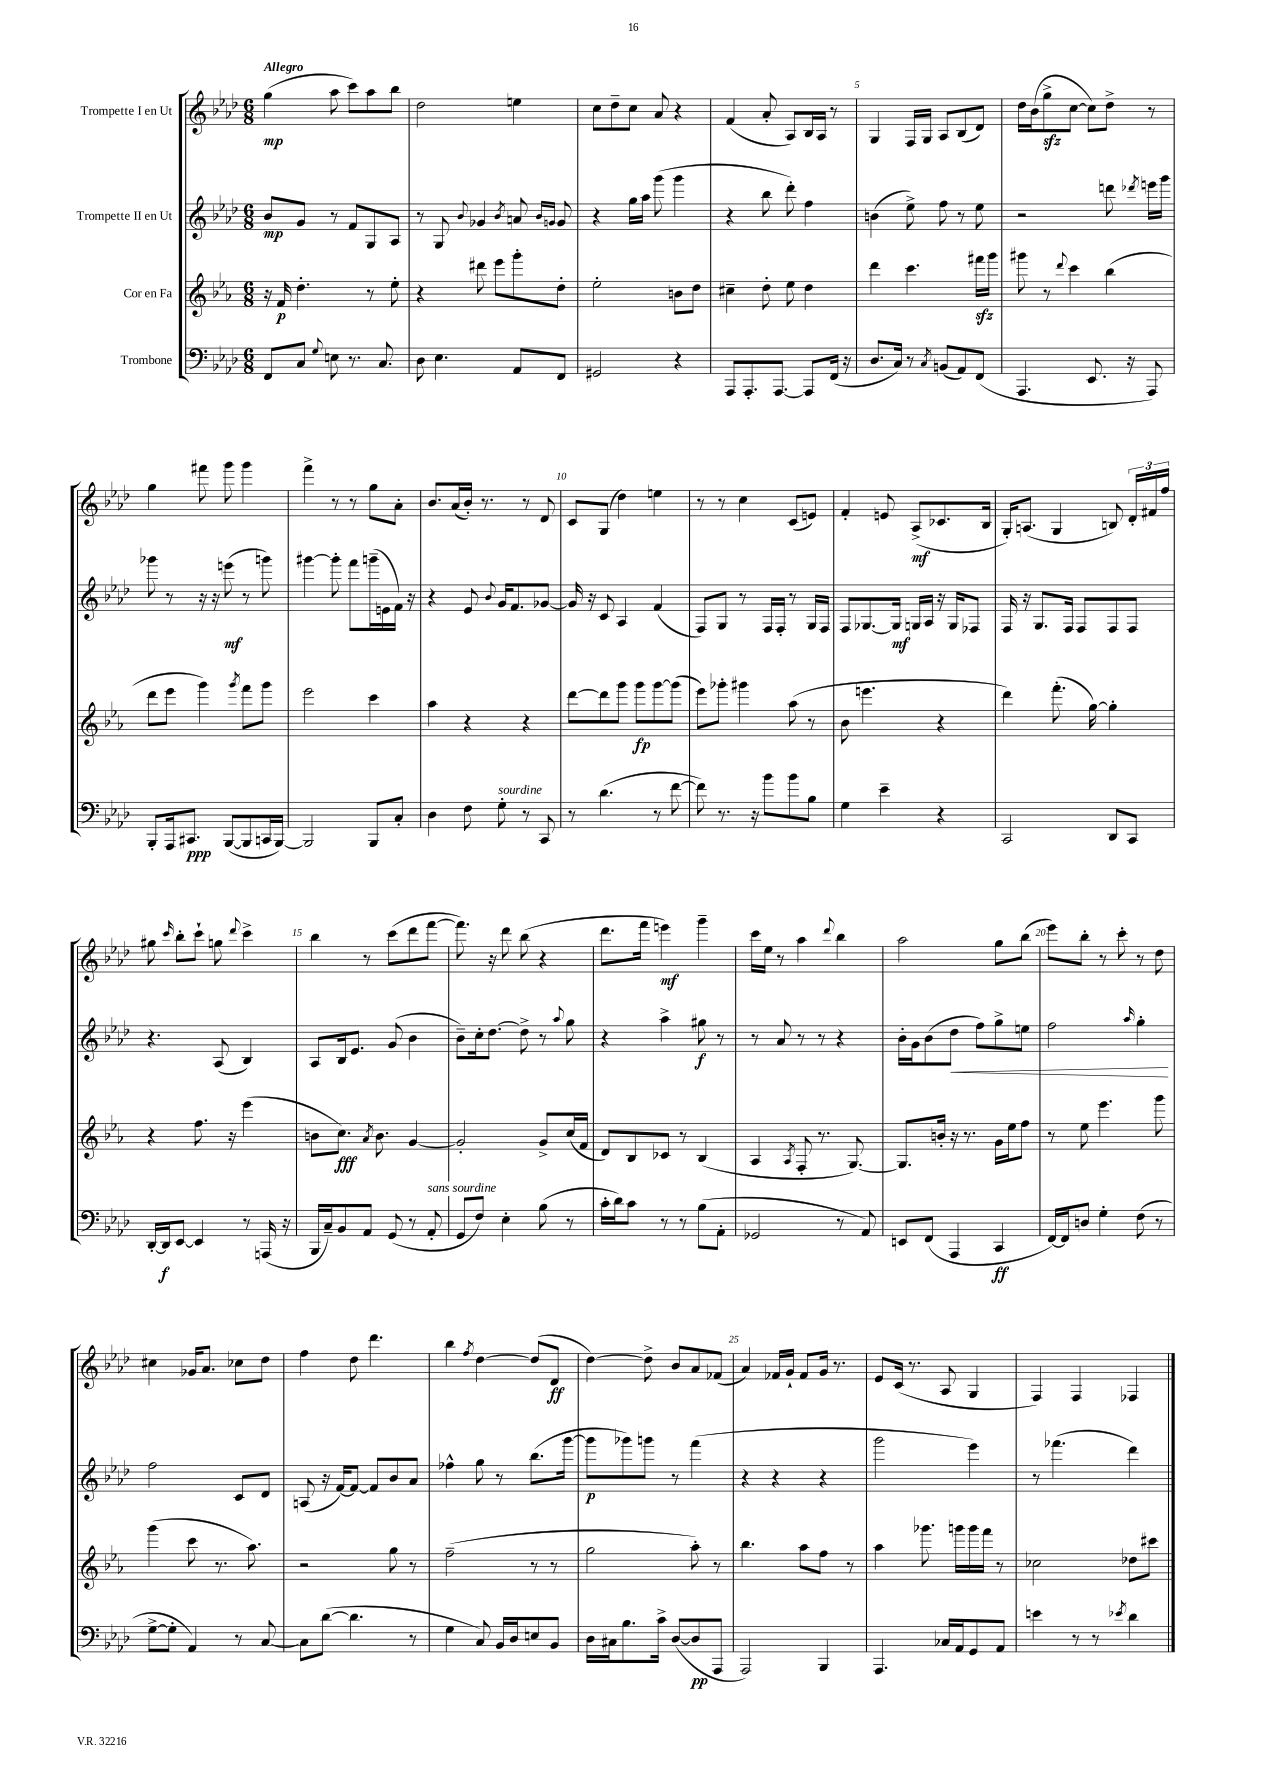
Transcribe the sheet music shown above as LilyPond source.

<<
\new StaffGroup <<
\new Staff = "s0" \with { instrumentName = "Trompette I en Ut" } {
    \clef treble \key aes \major \numericTimeSignature \time 6/8 \tempo "Allegro"
    \autoBeamOff g''4\mp( aes''8 c'''8[) aes''8 bes''8] |
    des''2 e''4 |
    c''8[ des''8-- c''8] aes'8 r4 |
    f'4( aes'8-. aes8[) bes16 aes16] r8 |
    g4 f16[ g16] aes8[ bes8( des'8]) |
    des''16[ bes'16( g''8->\sfz c''8]~ c''8[) des''8]-> r8 |
    g''4 fis'''8 g'''8 g'''4 |
    f'''4-> r8 r8 g''8[ aes'8]-. |
    bes'8.[ aes'16( bes'16]-.) r8. r8 des'8 |
    c'8[ g8]( des''4) e''4 |
    r8 r8 c''4 c'8[( e'8]) |
    f'4-. e'8 aes8[->\mf( ces'8. bes16] |
    g16[-.) a8.]( g4 b8) \tuplet 3/2 { des'16[-. fis'16 f''16] } |
    gis''8 \grace { c'''16 } bes''8[-. c'''8]-! g''8 \appoggiatura { des'''8 } c'''4-> |
    bes''4 r8 c'''8[( des'''8 f'''8]~ |
    f'''8.) r16 des'''8 bes''8( r4 |
    des'''8.[ f'''16] e'''4\mf) g'''4-- |
    c'''16[ ees''16] r8 aes''4 \appoggiatura { des'''8 } bes''4 |
    aes''2 g''8[ bes''8]( |
    ees'''8[) bes''8]-. r8 c'''8-. r8 des''8 |
    cis''4 ges'16[ aes'8.] ces''8[ des''8] |
    f''4 des''8 des'''4. |
    bes''4 \acciaccatura { f''8 } des''4~ des''8[( des'8]\ff |
    des''4~) des''8-> bes'8[ aes'8 fes'8]( |
    aes'4) fes'16[ g'16]-! fes'8[ g'16] r8. |
    ees'8[ c'16]( r8. aes8 g4 |
    f4) f4 fes4 \bar "|." |
}
\new Staff = "s1" \with { instrumentName = "Trompette II en Ut" } {
    \clef treble \key aes \major \numericTimeSignature \time 6/8
    \autoBeamOff bes'8[\mp g'8] r8 f'8[ g8 aes8] |
    r8 g8 \appoggiatura { bes'8 } ges'4 \acciaccatura { bes'8 } a'8 \grace { bes'16[ g'16] } g'8 |
    r4 g''16[ aes''16] g'''8( g'''4 |
    r4 bes''8 des'''8-.) f''4 |
    b'4( ees''8->) f''8 r8 ees''8 |
    r2 d'''8 \acciaccatura { des'''8 } e'''16[ g'''16] |
    ges'''8 r8 r16 r16 e'''8\mf( r8 g'''8) |
    gis'''4~ gis'''8-. f'''8[ g'''16--( e'16 f'16]) r16 |
    r4 ees'8 \appoggiatura { bes'8 } g'16[ f'8. ges'8]~ |
    ges'16 r16 c'8 aes4 f'4( |
    f8[) g8] r8 f16[ f16]-. r8 g16[ f16] |
    f8[ ges8.~ ges16]\mf g16[ aes16] r16 g16[ fes8] |
    f16 r16 g8.[ f16] f8[ f8 f8] |
    r4. aes8( bes4) |
    aes8[ bes16 ees'8.] g'8( bes'4 |
    bes'8[--) c''16-. des''8.]~ des''8-> r8 \appoggiatura { aes''8 } g''8 |
    r4 aes''4-> gis''8\f r8 |
    r8 aes'8 r8 r8 r4 |
    bes'16[-. g'16 bes'8( des''8]\< f''8[) g''8-> e''8] |
    f''2 \grace { aes''16 } g''4-.\! |
    f''2 c'8[ des'8] |
    a8( r16 f'16[~) f'8]~ f'8[ bes'8 aes'8] |
    fes''4-^ g''8 r8 bes''8.[( g'''16]~ |
    g'''8[\p ges'''8) g'''8] r8 f'''4( |
    r4 r4 r4 |
    g'''2 ees'''4) |
    r8 fes'''4.( des'''4) \bar "|." |
}
\new Staff = "s2" \with { instrumentName = "Cor en Fa" } {
    \clef treble \key ees \major \numericTimeSignature \time 6/8
    \autoBeamOff r16 f'16\p d''4.-. r8 ees''8-. |
    r4 dis'''8 ees'''8[ g'''8-. d''8]-. |
    ees''2-. b'8[ d''8] |
    cis''4-- d''8-. ees''8 d''4 |
    d'''4 c'''4. fis'''16[\sfz g'''16] |
    gis'''8 r8 \appoggiatura { d'''8 } c'''4 bes''4( |
    d'''8[ ees'''8] g'''4) \acciaccatura { g'''8 } f'''8[ g'''8] |
    ees'''2 c'''4 |
    aes''4 r4 r4 |
    d'''8[~ d'''8 g'''8] g'''8[\fp g'''8~ g'''8]( |
    ees'''8[) ges'''8]-. gis'''4 aes''8( r8 |
    bes'8 e'''4. r4 |
    d'''4) f'''8.-.( g''16~) g''4-. |
    r4 f''8. r16 ees'''4( |
    b'8[ c''8.]\fff) \acciaccatura { aes'8 } b'8. g'4~ |
    g'2-. g'8[-> c''16( f'16] |
    d'8[) bes8 ces'8] r8 bes4( |
    aes4 \acciaccatura { aes8 } f8-. r8. g8.~) |
    g8.[ b'16]-. r16 r8. g'16[ ees''16 f''8] |
    r8 ees''8 ees'''4. g'''8 |
    g'''4( c'''8 r8. aes''8.) |
    r2 g''8 r8 |
    f''2--( r8 r8 |
    g''2 aes''8-.) r8 |
    bes''4. aes''8[ f''8] r8 |
    aes''4 ges'''8. g'''16[ g'''16 f'''16] r8 |
    ces''2 des''8[ cis'''8] \bar "|." |
}
\new Staff = "s3" \with { instrumentName = "Trombone" } {
    \clef bass \key aes \major \numericTimeSignature \time 6/8
    \autoBeamOff f,8[ c8] \appoggiatura { g8 } e8 r8. c8. |
    des8 ees4. aes,8[ f,8] |
    gis,2 r4 |
    aes,,8[ aes,,8.-. aes,,8.]~ aes,,8[ f,16]( r16 |
    des8.[ c16]) r8 \acciaccatura { c8 } b,8[( aes,8) f,8]( |
    aes,,4. ees,8. r16 aes,,8) |
    bes,,8[-. aes,,16 cis,8.]\ppp bes,,8[~( bes,,8 c,16 bes,,16]~) |
    bes,,2 bes,,8[ c8]-. |
    des4 f8 g8-.^\markup { \italic "sourdine" } r8 c,8 |
    r8 des'4.( r8 f'8~ |
    f'8) r8. r16 bes'8[ bes'8 bes8] |
    g4 ees'4-- r4 |
    c,2 des,8[ c,8] |
    des,16[~-. des,16\f ees,8]~ ees,4 r8 a,,16( r16 |
    bes,,16[ c16--) bes,8 aes,8] g,8( r8 aes,8-.^\markup { \italic "sans sourdine" } |
    g,8[ f8]) ees4-. bes8( r8 |
    c'16[-. des'16) c'8] r8 r8 bes8[( aes,8]-. |
    ges,2 r8 aes,8) |
    e,8[ f,8]( aes,,4 c,4\ff |
    f,16[~) f,16 d8] g4-. f8( r8 |
    g8[~-> g8]-. aes,4) r8 c8~ |
    c8[ des'8]~( des'4. r8 |
    g4 c8) bes,16[ des16 e8 bes,8] |
    des16[ cis16 bes8. c'16]-> des8[~( des8\pp aes,,8] |
    aes,,2) bes,,4 |
    aes,,4. ces16[ aes,16 g,8 aes,8] |
    e'4 r8 r8 \acciaccatura { ees'8 } des'4 \bar "|." |
}
>>
>>
\layout { \context { \Score \override BarNumber.break-visibility = ##(#f #t #t) barNumberVisibility = #(every-nth-bar-number-visible 5) } }
